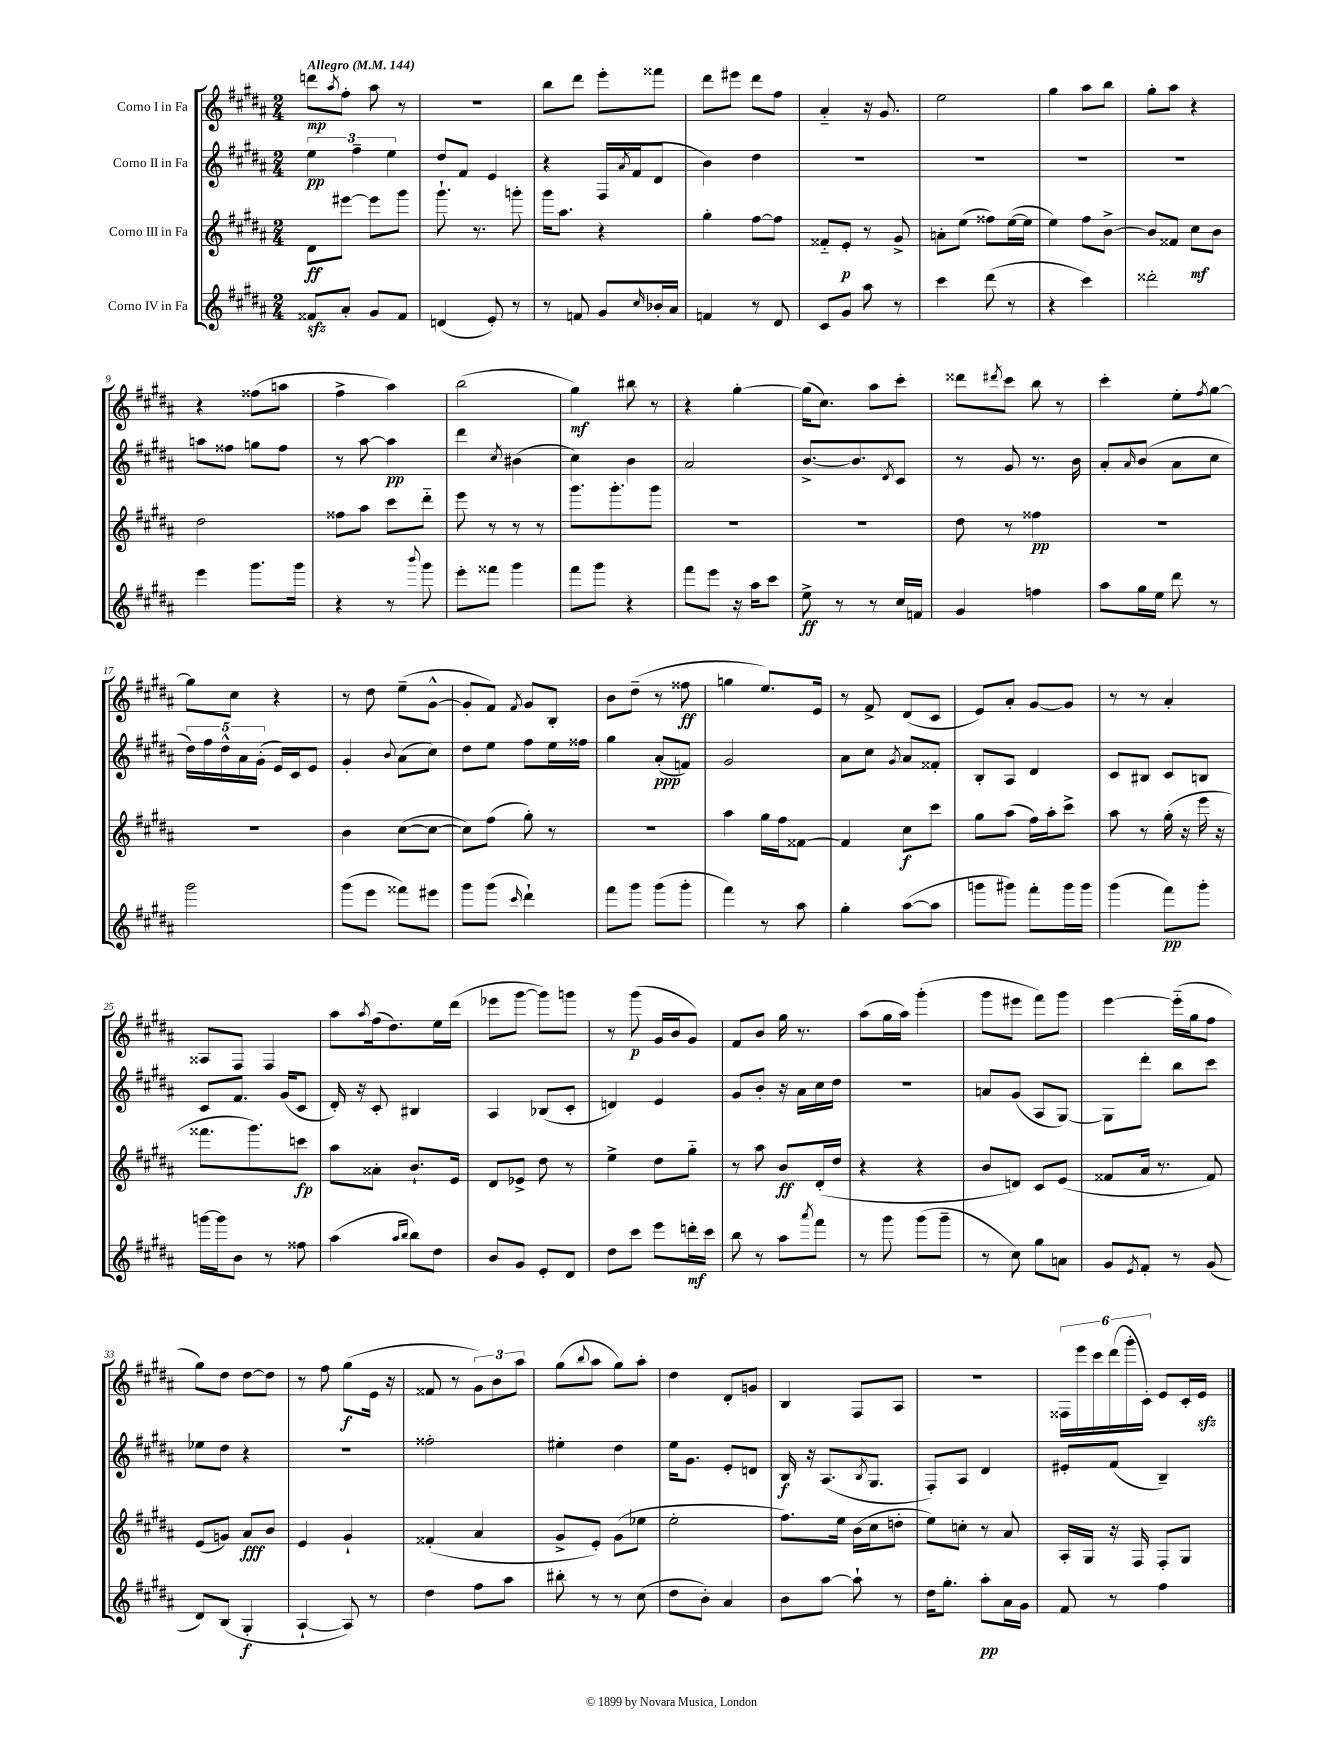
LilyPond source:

<<
\new StaffGroup <<
\new Staff = "s0" \with { instrumentName = "Corno I in Fa" } {
    \clef treble \key b \major \numericTimeSignature \time 2/4 \tempo "Allegro" 4 = 144
    d'''8\mp \acciaccatura { ais''8 } fis''8-. ais''8 r8 |
    r2 |
    b''8 dis'''8 e'''8-. fisis'''8 |
    dis'''8 eis'''8 dis'''8 fis''8 |
    ais'4-_ r16 gis'8. |
    e''2 |
    gis''4 ais''8 b''8 |
    gis''8-. ais''8 r4 |
    r4 fisis''8( a''8 |
    fis''4-> ais''4) |
    b''2( |
    gis''4\mf) bis''8 r8 |
    r4 gis''4~-. |
    gis''16( cis''8.) ais''8 cis'''8-. |
    disis'''8 \acciaccatura { dis'''8 } cis'''8 b''8 r8 |
    cis'''4-. e''8-. \acciaccatura { fis''8 } gis''8~ |
    gis''8 cis''8 r4 |
    r8 dis''8 e''8--( gis'8~-^ |
    gis'8-. fis'8) \acciaccatura { fis'8 } gis'8 b8-. |
    b'8 dis''8--( r8 fisis''8\ff |
    g''4 e''8.) e'16 |
    r8 fis'8-> dis'8( cis'8 |
    e'8) ais'8-. gis'8~ gis'8 |
    r8 r8 ais'4-. |
    aisis8 fis8 fis4 |
    ais''8 \acciaccatura { ais''8 } fis''16( dis''8.) e''16 dis'''16( |
    ees'''8 gis'''8~ gis'''8) g'''8 |
    r8 gis'''8\p( gis'16 b'16 gis'8) |
    fis'8 b'8 gis''16 r8. |
    ais''8( gis''16 ais''16) gis'''4-.( |
    gis'''8 eis'''8 fis'''8) gis'''8 |
    e'''4~ e'''16-_( gis''16 fis''8 |
    gis''8) dis''8 dis''8~ dis''8 |
    r8 fis''8 gis''8\f( e'16 r16 |
    fisis'8 r8 \tuplet 3/2 { gis'8) b'8 ais''8 } |
    gis''8( \appoggiatura { b''8 } ais''8 gis''8) ais''8-. |
    dis''4 dis'8-. g'8 |
    b4 fis8 ais8 |
    R2 |
    \tuplet 6/4 { fisis16 e'''16 cis'''16 dis'''16( gis'''16-. cis'16-.) } e'8 cis'16-. e'16\sfz \bar "|." |
}
\new Staff = "s1" \with { instrumentName = "Corno II in Fa" } {
    \clef treble \key b \major \numericTimeSignature \time 2/4
    \tuplet 3/2 { e''4\pp fis''4-- e''4 } |
    dis''8 fis'8 e'4 |
    r4 fis16 \acciaccatura { ais'8 } fis'16( dis'8 |
    b'4) dis''4 |
    R2 |
    R2 |
    R2 |
    R2 |
    a''8 fisis''8 g''8 fisis''8 |
    r8 ais''8~ ais''4\pp |
    dis'''4 \acciaccatura { cis''8 } bis'4( |
    cis''4) b'4 |
    ais'2 |
    b'8.~-> b'8. \acciaccatura { dis'8 } cis'8 |
    r8 gis'8 r8. b'16 |
    ais'8-. \grace { ais'16 } b'8( ais'8 cis''8 |
    \tuplet 5/4 { dis''16) fis''16 dis''16-^ ais'16 gis'16-.( } e'16) cis'16 e'8 |
    gis'4-. \appoggiatura { b'8 } ais'8( cis''8) |
    dis''8 e''8 fis''8 e''16 fisis''16 |
    gis''4 ais'8-.\ppp( f'8) |
    gis'2 |
    ais'8 cis''8 \acciaccatura { gis'8 } ais'8 fisis'8-. |
    b8-. ais8 dis'4 |
    cis'8 bis8 cis'8 b8 |
    cis'8 fis'8. gis'16( cis'8 |
    dis'16-.) r16 cis'8-. bis4 |
    ais4 bes8( cis'8-. |
    d'4) e'4 |
    gis'8 b'8-. r16 ais'16 cis''16 dis''16 |
    r2 |
    a'8 gis'8( ais8 gis8~) |
    gis8 dis'''8-. b''8 cis'''8 |
    ees''8 dis''8 r4 |
    r2 |
    fisis''2-. |
    eis''4-. dis''4 |
    e''16 gis'8. e'8-. d'8 |
    b16\f r16 ais8.( \acciaccatura { b8 } gis8. |
    fis8-.) ais8 dis'4 |
    eis'8-. fis'8( b4--) \bar "|." |
}
\new Staff = "s2" \with { instrumentName = "Corno III in Fa" } {
    \clef treble \key b \major \numericTimeSignature \time 2/4
    dis'8\ff eis'''8~ eis'''8 gis'''8 |
    gis'''8.-! r8. g'''8-. |
    gis'''16 ais''8. r4 |
    gis''4-. fis''8~ fis''8 |
    fisis'8-_ e'8-.\p r8 gis'8-> |
    a'8-. e''8( fisis''8) e''16~( e''16 |
    e''4) fis''8 b'8~-> |
    b'8 fisis'8 cis''8\mf b'8 |
    dis''2 |
    fisis''8 ais''8 cis'''8 dis'''8-_ |
    e'''8 r8 r8 r8 |
    gis'''8. gis'''8.-. gis'''8 |
    R2 |
    R2 |
    dis''8 r8 fisis''4\pp |
    R2 |
    R2 |
    b'4 cis''8~( cis''8~ |
    cis''8) fis''8( gis''8-.) r8 |
    R2 |
    ais''4 gis''16 fis''16 fisis'8~ |
    fisis'4 cis''8\f cis'''8 |
    gis''8 ais''8( fis''16) ais''16-. cis'''8-> |
    ais''8 r8 gis''16-.( r16 e'''16 r16 |
    fisis'''8. gis'''8.) c'''8\fp |
    ais''8 aisis'8-. b'8.-! e'16 |
    dis'8 ees'8-> dis''8 r8 |
    e''4-> dis''8 gis''8-_ |
    r8 ais''8 b'8\ff dis'16-.( dis''16 |
    r4 r4 |
    b'8 d'8) cis'8 e'8( |
    fisis'8 ais'16 r8. fisis'8) |
    e'8( g'8) ais'8\fff b'8 |
    e'4 gis'4-! |
    fisis'4-.( ais'4 |
    gis'8-> e'8-.) gis'8( ees''8 |
    e''2-. |
    fis''8.) e''16 b'16( cis''16 d''8-. |
    e''8) c''8-. r8 ais'8 |
    ais16-. gis16 r16 fis16 fis8-. gis8 \bar "|." |
}
\new Staff = "s3" \with { instrumentName = "Corno IV in Fa" } {
    \clef treble \key b \major \numericTimeSignature \time 2/4
    fisis'8\sfz ais'8-. gis'8 fisis'8 |
    d'4( e'8-.) r8 |
    r8 f'8 gis'8 \grace { cis''16 } bes'16-. ais'16 |
    f'4 r8 dis'8 |
    cis'8 gis'8 ais''8 r8 |
    cis'''4 dis'''8( r8 |
    r4 cis'''4) |
    disis'''2-. |
    e'''4 gis'''8. gis'''16 |
    r4 r8 \appoggiatura { b'''8 } gis'''8 |
    e'''8-. fisis'''8 gis'''4 |
    fis'''8 gis'''8 r4 |
    fis'''8 e'''8 r16 ais''16 cis'''8 |
    e''8->\ff r8 r8 cis''16 f'16 |
    gis'4 f''4 |
    ais''8 gis''16 e''16 dis'''8 r8 |
    gis'''2 |
    gis'''8( e'''8 fisis'''8) eis'''8 |
    gis'''8 gis'''8( \grace { cis'''16 } dis'''4-!) |
    fis'''8 gis'''8 gis'''8( gis'''8-. |
    fis'''4) r8 ais''8 |
    gis''4-. ais''8~( ais''8 |
    g'''8 gis'''8) fis'''8-. gis'''16 gis'''16 |
    gis'''4( fis'''8\pp) gis'''8-. |
    g'''16~ g'''16 b'8 r8 fisis''8 |
    ais''4( \grace { ais''16 b''16 } b''8) dis''8 |
    b'8 gis'8 e'8-. dis'8 |
    dis''8 cis'''8 e'''8 d'''16-.\mf cis'''16 |
    b''8 r8 ais''8 \acciaccatura { ais'''8 } fis'''8 |
    r8 gis'''8 gis'''8( gis'''8-- |
    r8 cis''8) gis''8 a'8 |
    gis'8 \acciaccatura { e'8 } fis'8-. r8 gis'8( |
    dis'8) b8( gis4-.\f |
    ais4~-! ais8) r8 |
    dis''4 fis''8 ais''8 |
    bis''8-. r8 r8 cis''8( |
    dis''8 b'8-.) ais'4 |
    b'8 ais''8~ ais''8-! r8 |
    dis''16 gis''8.-. ais''8-.\pp ais'16 gis'16 |
    fis'8 r8 fis''4 \bar "|." |
}
>>
>>
